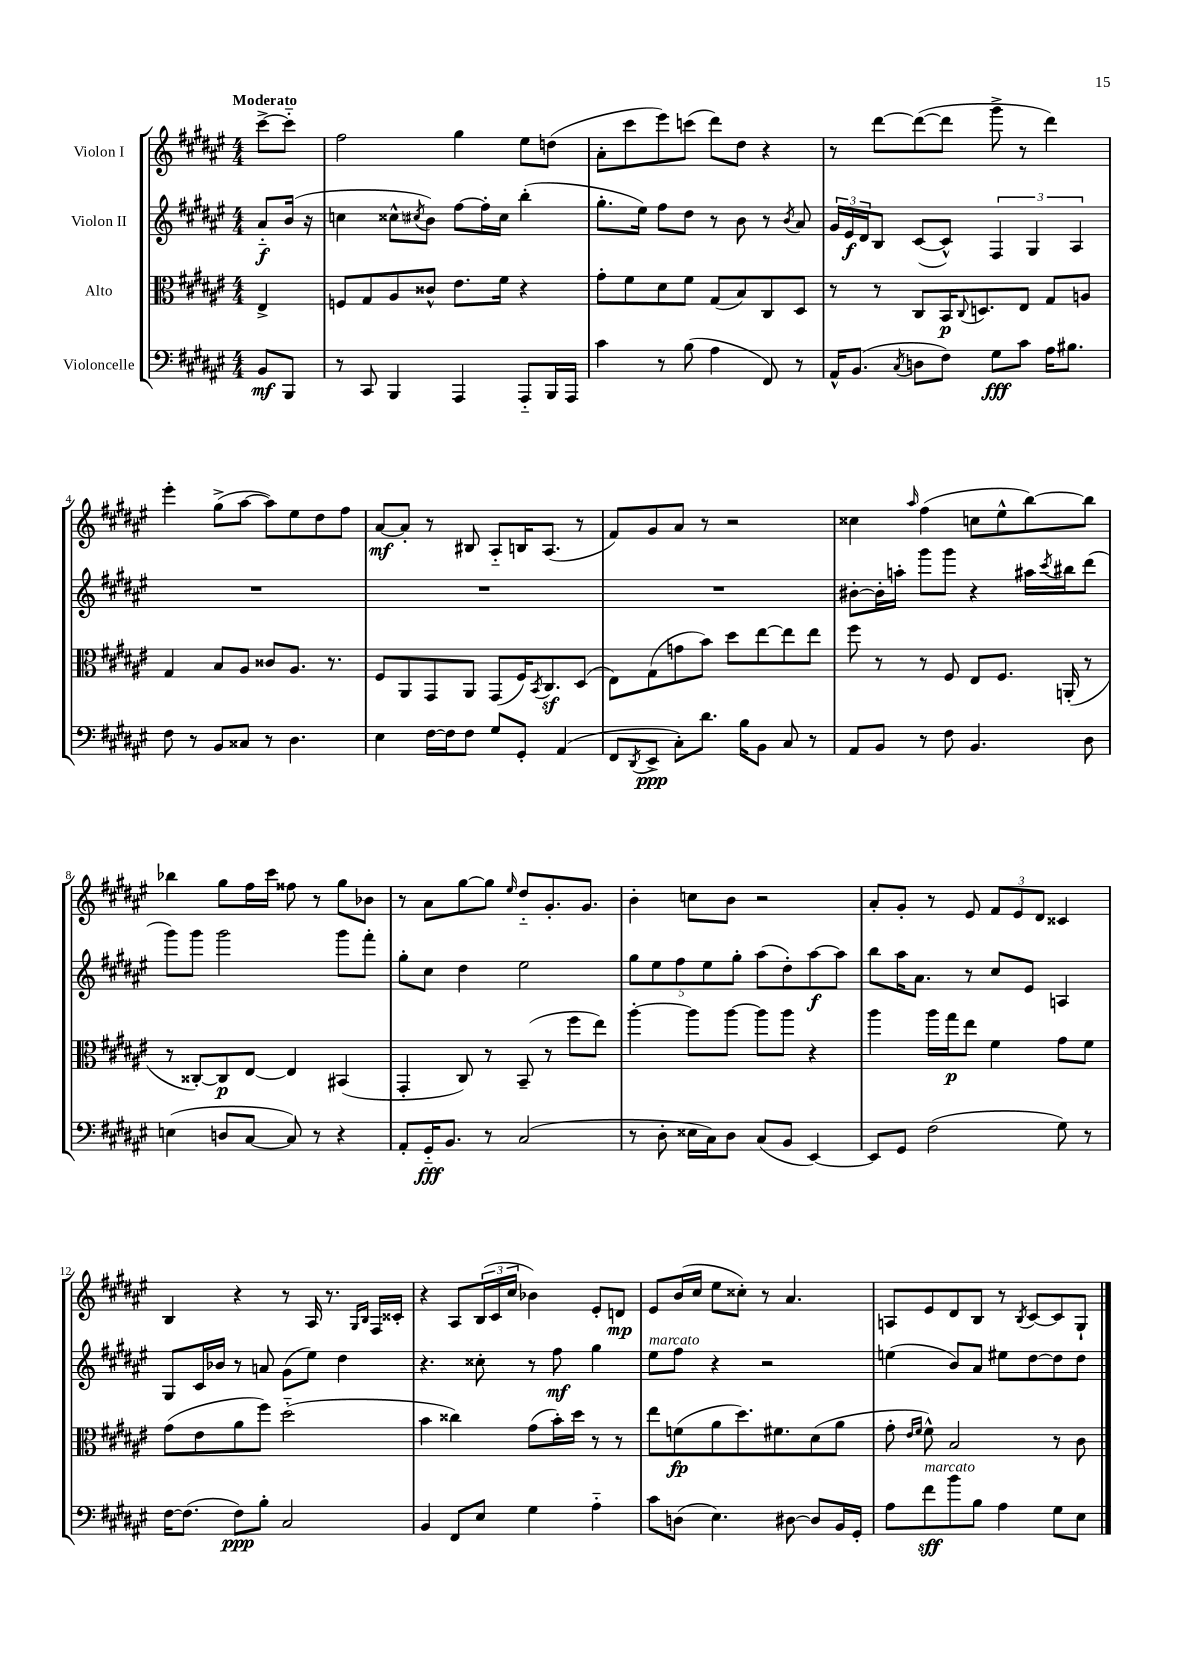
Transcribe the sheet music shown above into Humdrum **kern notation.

**kern	**kern	**kern	**kern
*staff4	*staff3	*staff2	*staff1
*clefF4	*clefC3	*clefG2	*clefG2
*k[f#c#g#d#a#e#]	*k[f#c#g#d#a#e#]	*k[f#c#g#d#a#e#]	*k[f#c#g#d#a#e#]
*M4/4	*M4/4	*M4/4	*M4/4
8BB	4E#^	8a#'~	[8ccc#^
8BBB	.	(16b	8ccc#'~]
.	.	16r	.
=	=	=	=
8r	8F	4cc	2ff#
8CC#	8G#	.	.
4BBB	8A#	8cc##^^	.
.	.	8qcc#	.
.	8c##^^	8b)	.
4AAA#	8.e#	[8ff#	4gg#
.	.	16ff#']	.
.	16f#	16cc#	.
8AAA#'~	4r	(4bb'	8ee#
16BBB	.	.	(8dd
16AAA#	.	.	.
=	=	=	=
4c#	8g#'	8.gg#'	8a#'
.	8f#	.	8ccc#
.	.	16ee#)	.
8r	8d#	8ff#	8eee#)
(8B	8f#	8dd#	(8ccc
4A#	(8G#	8r	8ddd#)
.	8B)	8b	8dd#
8FF#)	8C#	8r	4r
.	.	8qb	.
8r	8D#	8a#	.
=	=	=	=
16AA#^^	8r	24g#	8r
.	.	24e#	.
(8.BB	.	.	.
.	.	24d#	.
.	8r	8B	[8ddd#
8qC#	.	.	.
8D	8C#	([8c#	(8ddd#_
8F#)	16BB	8c#^^])	8ddd#]
.	8qqC#	.	.
.	8.D	.	.
8G#	.	6F#	8ggg#^
8c#	8E#	.	8r
.	.	6G#	.
16A#	8G#	.	4ddd#)
8.B#	.	.	.
.	.	6A#	.
.	8A	.	.
=	=	=	=
8F#	4G#	1r	4eee#'
8r	.	.	.
8BB	8B	.	(8gg#^
8C##	8A#	.	[8aa#
8r	8c##	.	8aa#])
4.D#	8.A#	.	8ee#
.	.	.	8dd#
.	8.r	.	.
.	.	.	8ff#
=	=	=	=
4E#	8F#	1r	[8a#
.	8AA#	.	8a#']
[16F#	8GG#	.	8r
16F#]	.	.	.
8F#	8AA#	.	8B#
8G#	(8GG#	.	8A#'~
8GG#'	16F#)	.	16B
.	8qBB	.	.
.	8.C#	.	(8.A#
(4AA#	.	.	.
.	(8D#	.	8r
=	=	=	=
8FF#	8E#)	1r	8f#)
8qDD#	.	.	.
8EE#^	(8G#	.	8g#
8C#')	8g	.	8a#
8.d#	8b)	.	8r
.	8dd#	.	2r
16B	.	.	.
8BB	[8ee#	.	.
8C#	8ee#]	.	.
8r	8ee#	.	.
=	=	=	=
8AA#	8ff#	[8b#'	4cc##
8BB	8r	16b#']	.
.	.	16aa'	.
.	.	.	16qqaa#
8r	8r	8ggg#	(4ff#
8F#	8F#	8ggg#	.
4.BB	8E#	4r	8cc
.	8.F#	.	8ee#^^
.	.	16aa#	[8bb)
.	.	8qccc#	.
.	(16AA'	16bb#	.
8D#	8r	(8ddd#	8bb]
=	=	=	=
(4E	8r	8ggg#)	4bb-
.	[8C##')	8ggg#	.
8D	8C##]	2ggg#	8gg#
[8C#	[8E#	.	16ff#
.	.	.	16ccc#
8C#])	4E#]	.	8ff##
8r	.	.	8r
4r	(4BB#	8ggg#	8gg#
.	.	8fff#'	8b-
=	=	=	=
8AA#'	4GG#'	8gg#'	8r
16GG#'~	.	8cc#	8a#
8.BB	.	.	.
.	8C#)	4dd#	[8gg#
8r	8r	.	8gg#]
.	.	.	16qqee#
(2C#	(8BB~	2ee#	8dd#'~
.	8r	.	8.g#'
.	8ff#	.	.
.	.	.	8.g#
.	8ee#)	.	.
=	=	=	=
8r	[4aa#'	10gg#	4b'
.	.	10ee#	.
8D#'	.	.	.
.	.	10ff#	.
16E##	8aa#]	.	8cc
.	.	10ee#	.
16C#)	.	.	.
8D#	[8aa#	.	8b
.	.	10gg#'	.
(8C#	8aa#]	(8aa#	2r
8BB	8aa#	8dd#')	.
[4EE#)	4r	[8aa#	.
.	.	8aa#]	.
=	=	=	=
8EE#]	4aa#	8bb	8a#'
8GG#	.	16aa#	8g#'
.	.	8.a#	.
(2F#	16aa#	.	8r
.	16gg#	.	.
.	8ee#	8r	8e#
.	4f#	8cc#	12f#
.	.	.	12e#
.	.	8e#	.
.	.	.	12d#
8G#)	8g#	4A	4c##
8r	8f#	.	.
=	=	=	=
[16F#	(8g#	8G#	4B
(8.F#]	.	.	.
.	8e#	16c#	.
.	.	16b-	.
8F#)	8a#	8r	4r
8B'	8ff#)	8a	.
2C#	(2dd#'~	(8g#	8r
.	.	8ee#)	16A#
.	.	.	8.r
.	.	4dd#	.
.	.	.	16qqG#
.	.	.	16qqB
.	.	.	16F#
.	.	.	16c##'
=	=	=	=
4BB	4b	4.r	4r
8FF#	4cc##)	.	8A#
8E#	.	8cc##'	(24B
.	.	.	24c#
.	.	.	24cc#
4G#	(8g#	8r	4b-)
.	16b')	8ff#	.
.	16dd#	.	.
4A#'~	8r	4gg#	8e#'
.	8r	.	8d
=	=	=	=
8c#	8ee#	8ee#	8e#
(8D	(8f	8ff#	(16b
.	.	.	16cc#
4.E#)	8a#	4r	8ee#
.	8.dd#)	.	8cc##')
.	.	2r	8r
.	8.f#	.	.
[8D#	.	.	4.a#
8D#]	(8d#	.	.
16BB	8a#	.	.
16GG#'	.	.	.
=	=	=	=
8A#	8g#'	(4ee	8A
.	16qqe#	.	.
.	16qqf#	.	.
8f#	8f#^^)	.	8e#
8b	2B	8b)	8d#
8B	.	8a#	8B
4A#	.	8ee#	8r
.	.	.	8qB
.	.	[8dd#	[8c#
8G#	8r	8dd#]	8c#]
8E#	8c#	8dd#	8G#`
==	==	==	==
*-	*-	*-	*-
